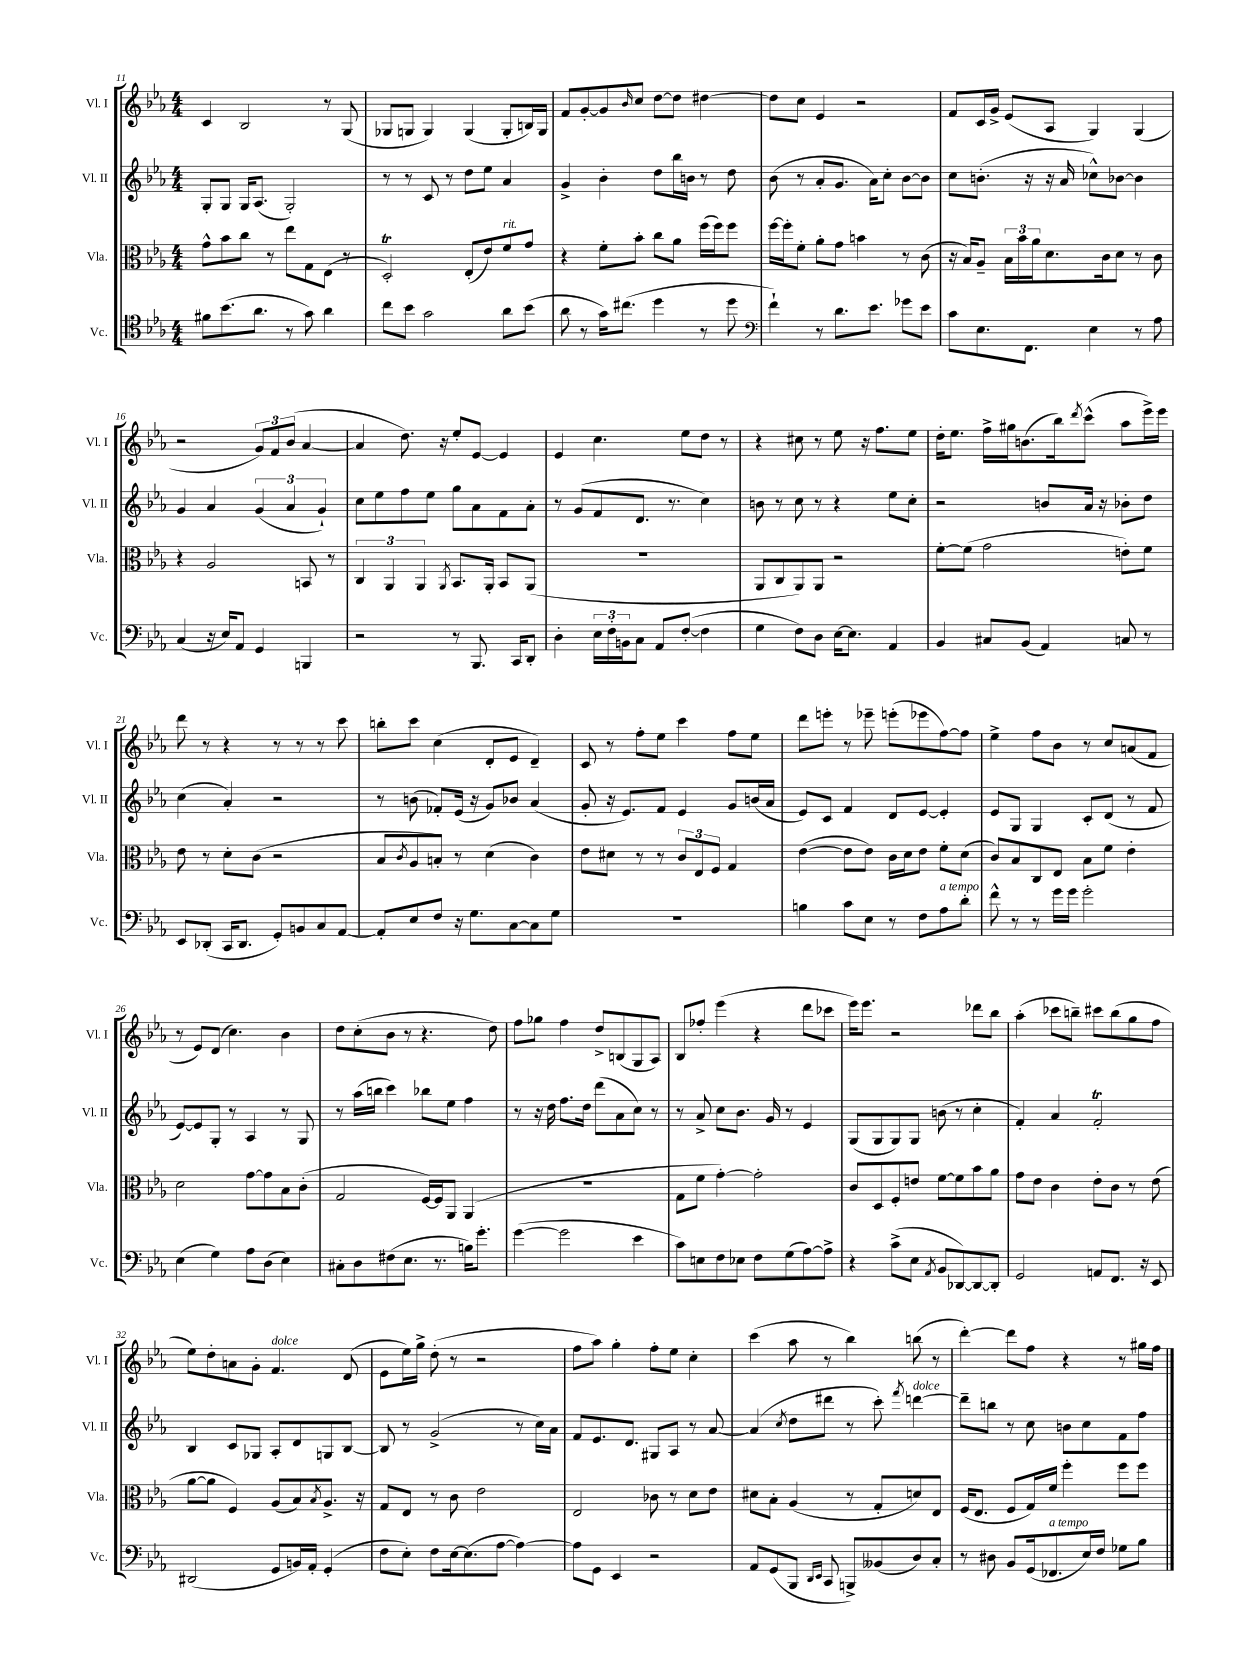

**kern	**kern	**kern	**kern
*staff4	*staff3	*staff2	*staff1
*clefC4	*clefC3	*clefG2	*clefG2
*k[b-e-a-]	*k[b-e-a-]	*k[b-e-a-]	*k[b-e-a-]
*M4/4	*M4/4	*M4/4	*M4/4
8f#	8g^^	8G'	4c
(8.b-	8b-	8G	.
.	8cc	16G	2B-
8.a-	.	(8.A-	.
.	8r	.	.
8r	8ee-	2G')	.
8g)	8G	.	.
4a-	(8E-	.	8r
.	8r	.	(8G
=	=	=	=
8cc	2D')	8r	8G-
8b-	.	8r	8G
2g	.	8c	4G)
.	.	8r	.
.	(8E-'	8dd	(4G
.	8e-)	8ee-	.
8a-	8f	4a-	8G'
(8b-	8g	.	16B)
.	.	.	16G
=	=	=	=
8a-	4r	4g^	8f
8r	.	.	[8g'
16g)	8f'	4b-'	8g]
(8.cc#	.	.	.
.	.	.	16qqb-
.	8b-'	.	8cc
4dd	8cc	8dd	[8dd
.	8a-	16bb-	8dd]
.	.	16b	.
8r	(16ff	8r	[4dd#
.	16ff)	.	.
8dd	8ff	8dd	.
=	=	=	=
*clefF4	*	*	*
4f`)	[16ff	(8b-	8dd#]
.	16ff']	.	.
.	8f'	8r	8cc
8r	8a-'	8a-'	4e-
8.d	8g	8.g	.
.	4b	.	2r
8.e-	.	16a-)	.
.	.	8cc'	.
8g-	8r	[8b-	.
8e-	(8c	8b-]	.
=	=	=	=
8c	16r	8cc	8f
.	16B-)	.	.
8.E-	8A-~	(8.b'	16c
.	.	.	16g^
.	24B-	.	(8e-
.	24b-	.	.
8.FF	.	16r	.
.	24a-	.	.
.	8.d	16r	8A-
.	.	16a-	.
4E-	.	8cc-^^)	4G)
.	16c	.	.
.	8d	[8b-	.
8r	8r	4b-]	(4G
8A-	8c	.	.
=	=	=	=
(4C	4r	4g	2r
16r	2A-	4a-	.
16E-)	.	.	.
8AA-	.	.	.
4GG	.	(6g	12g)
.	.	.	12f
.	.	6a-	(12b-
4BBB	8BB	.	[4a-
.	.	6g`)	.
.	8r	.	.
=	=	=	=
2r	6C	8cc	4a-]
.	.	8ee-	.
.	6AA-	.	.
.	.	8ff	8.dd)
.	6AA-	.	.
.	.	8ee-	.
.	.	.	16r
.	8qAA-	.	.
8r	8.BB-	8gg	8ee-'
8.BBB-	.	8a-	[8e-
.	16AA-'	.	.
.	8BB-	8f	4e-]
16CC	.	.	.
8DD'	(8AA-	8a-'	.
=	=	=	=
4D'	1r	8r	4e-
.	.	(8g	.
24E-	.	8f	4.cc
24F'	.	.	.
24BB	.	.	.
8C	.	8.d	.
8AA-	.	.	.
.	.	8.r	.
([8F'	.	.	8ee-
4F]	.	4cc)	8dd
.	.	.	8r
=	=	=	=
4G	8AA-	8b	4r
.	8C	8r	.
8F)	8AA-)	8cc	8cc#
8D	8AA-	8r	8r
[16E-	2r	4r	8ee-
8.E-]	.	.	.
.	.	.	16r
.	.	.	8.ff
4AA-	.	8ee-	.
.	.	8cc'	8ee-
=	=	=	=
4BB-	[8f'	2r	16dd'
.	.	.	8.ee-
.	(8f]	.	.
8C#	2g	.	16ff^
.	.	.	16gg#
(8BB-	.	.	(8.b
4AA-)	.	8b	.
.	.	.	16bb-)
.	.	.	8qddd
.	.	16a-	(8ccc^^
.	.	16r	.
8C	8e')	8b-'	8aa-
8r	8f	8dd	16eee-^)
.	.	.	16eee-
=	=	=	=
8EE-	8e-	(4cc	8ddd
(8DD-'	8r	.	8r
16CC	8d'	4a-')	4r
8.DD-	.	.	.
.	(8c	.	.
8GG')	2r	2r	8r
8BB	.	.	8r
8C	.	.	8r
[8AA-	.	.	8ccc
=	=	=	=
8AA-']	8B-	8r	8bb'
.	8qc	.	.
8E-	8A-	(8b	8ccc
8F	8B')	8f-')	(4cc
16r	8r	(16e-	.
8.G	.	16r	.
.	(4d	8g)	8d'
[8C	.	8b-	8e-
8C]	4c)	(4a-	4d~)
8G	.	.	.
=	=	=	=
1r	8e-	8g'	8c
.	8d#	16r	8r
.	.	8.e-)	.
.	8r	.	8ff'
.	8r	8f	8ee-
.	12c	4e-	4ccc
.	12E-	.	.
.	12F	.	.
.	4G	8g	8ff
.	.	(16b	8ee-
.	.	16a-	.
=	=	=	=
4B	([4e-	8e-)	8ddd
.	.	8c	8eee'
8c	8e-]	4f	8r
8E-	8e-)	.	8eee-~
8r	16c	8d	(8eee'
.	16d	.	.
8F	8e-	[8e-	8eee-
8A-	8f'	4e-']	[8ff)
8d'	(8d	.	8ff]
=	=	=	=
8f^^	8c)	8e-	4ee-^
8r	8B-	8G	.
8r	8C	4G	8ff
16g	8E-	.	8b-
16g	.	.	.
2g'	8B-	8c'	8r
.	8f	(8d	8cc
.	4e-'	8r	(8a
.	.	8f	8f
=	=	=	=
(4E-	2d	[8e-)	8r
.	.	8e-]	8e-)
4G)	.	8G'	(8d
.	.	8r	4.cc)
8A-	[8g	4A-	.
(8D	8g]	.	.
4E-)	8B-	8r	4b-
.	(8c'	8G	.
=	=	=	=
8C#'	2G	8r	8dd
8D	.	(16aa-	(8cc'
.	.	16bb	.
(8F#	.	4ccc)	8b-
8.E-	.	.	8r
.	[16F)	8bb-	4.r
8.r	16F]	.	.
.	8AA-	8ee-	.
16B)	(4AA-	4ff	.
8.g'	.	.	.
.	.	.	8dd)
=	=	=	=
([4g	1r	8r	8ff
.	.	16r	8gg-
.	.	16dd	.
2g]	.	8.ff	4ff
.	.	16dd	.
.	.	(8ddd	8dd^
.	.	8a-	(8B
4e-	.	8cc)	8G
.	.	8r	8A-)
=	=	=	=
8c)	8G	8r	8B-
8E	8f	8a-^	8ff-'
8F	[4g')	8cc	(4eee-
8E-	.	8.b-	.
8F	2g']	.	4r
.	.	16g	.
(8G	.	8r	.
[8A-)	.	4e-	8ddd
8A-^]	.	.	8ccc-
=	=	=	=
4r	8c	(8G	16eee-)
.	.	.	8.eee-
.	8D	8G	.
(8c^	8F'	8G)	2r
8E-	8e	8G	.
8qAA-	.	.	.
8BB-	[8f	(8b	.
[8DD-)	8f]	8r	.
8DD-_	8b-	4cc'	8ddd-
8DD-']	8a-	.	8bb-
=	=	=	=
2GG	8g	4f')	(4aa-'
.	8e-	.	.
.	4c	4a-	8ccc-
.	.	.	8bb~)
8AA	8e-'	2f'	8ccc#
8.FF	8c	.	(8bb
.	8r	.	8gg
16r	.	.	.
8EE-	(8e-	.	8ff
=	=	=	=
(2DD#	[8a-	4B-	8ee-)
.	8a-]	.	8dd'
.	4F)	8c	8a
.	.	8G-	8g'
8GG	(8A-	8A-'	4.f
16BB)	8B-)	8d	.
16AA-'	.	.	.
.	8qB-	.	.
(4GG'	8.A-^	8G	.
.	.	[8B-	(8d
.	16r	.	.
=	=	=	=
8F	8G	8B-]	8e-
8E-')	8E-	8r	16ee-)
.	.	.	16gg^
8F	8r	(2g^	(8dd'
[16E-	8c	.	8r
(8.E-]	.	.	.
.	2e-	.	2r
[8A-	.	.	.
4A-_)	.	8r	.
.	.	16cc)	.
.	.	16a-	.
=	=	=	=
8A-]	2E-	8f	8ff
8GG	.	8.e-	8aa-)
4EE-	.	.	4gg'
.	.	8.d	.
2r	8c-	8G#	8ff'
.	8r	8A-	8ee-
.	8d	8r	4cc'
.	8e-	[8a-	.
=	=	=	=
8AA-	8d#	(4a-]	(4ccc
(8GG	8B-'	.	.
.	.	8qcc	.
8BBB-	(4A-	8dd	8aa-
16qqDD	.	.	.
16qqEE-	.	.	.
8CC	.	8ddd#	8r
8BBB^)	8r	8r	4bb-)
(8BB--	8G'	8ccc')	.
.	.	8qfff	.
8D)	8d)	[4ddd	(8bb
8C'	8E-	.	8r
=	=	=	=
8r	(16F	8ddd~]	[4ddd')
.	8.E-	.	.
8D#	.	8bb	.
8BB-	8F	8r	8ddd]
(16GG	16G)	8cc	8ff
8.FF-	16f	.	.
.	4ff'	8b	4r
16E-)	.	8cc	.
16F	.	.	.
8G-	8ff	8f	8r
8B-	8ff	8ff	16gg#
.	.	.	16ff
==	==	==	==
*-	*-	*-	*-
